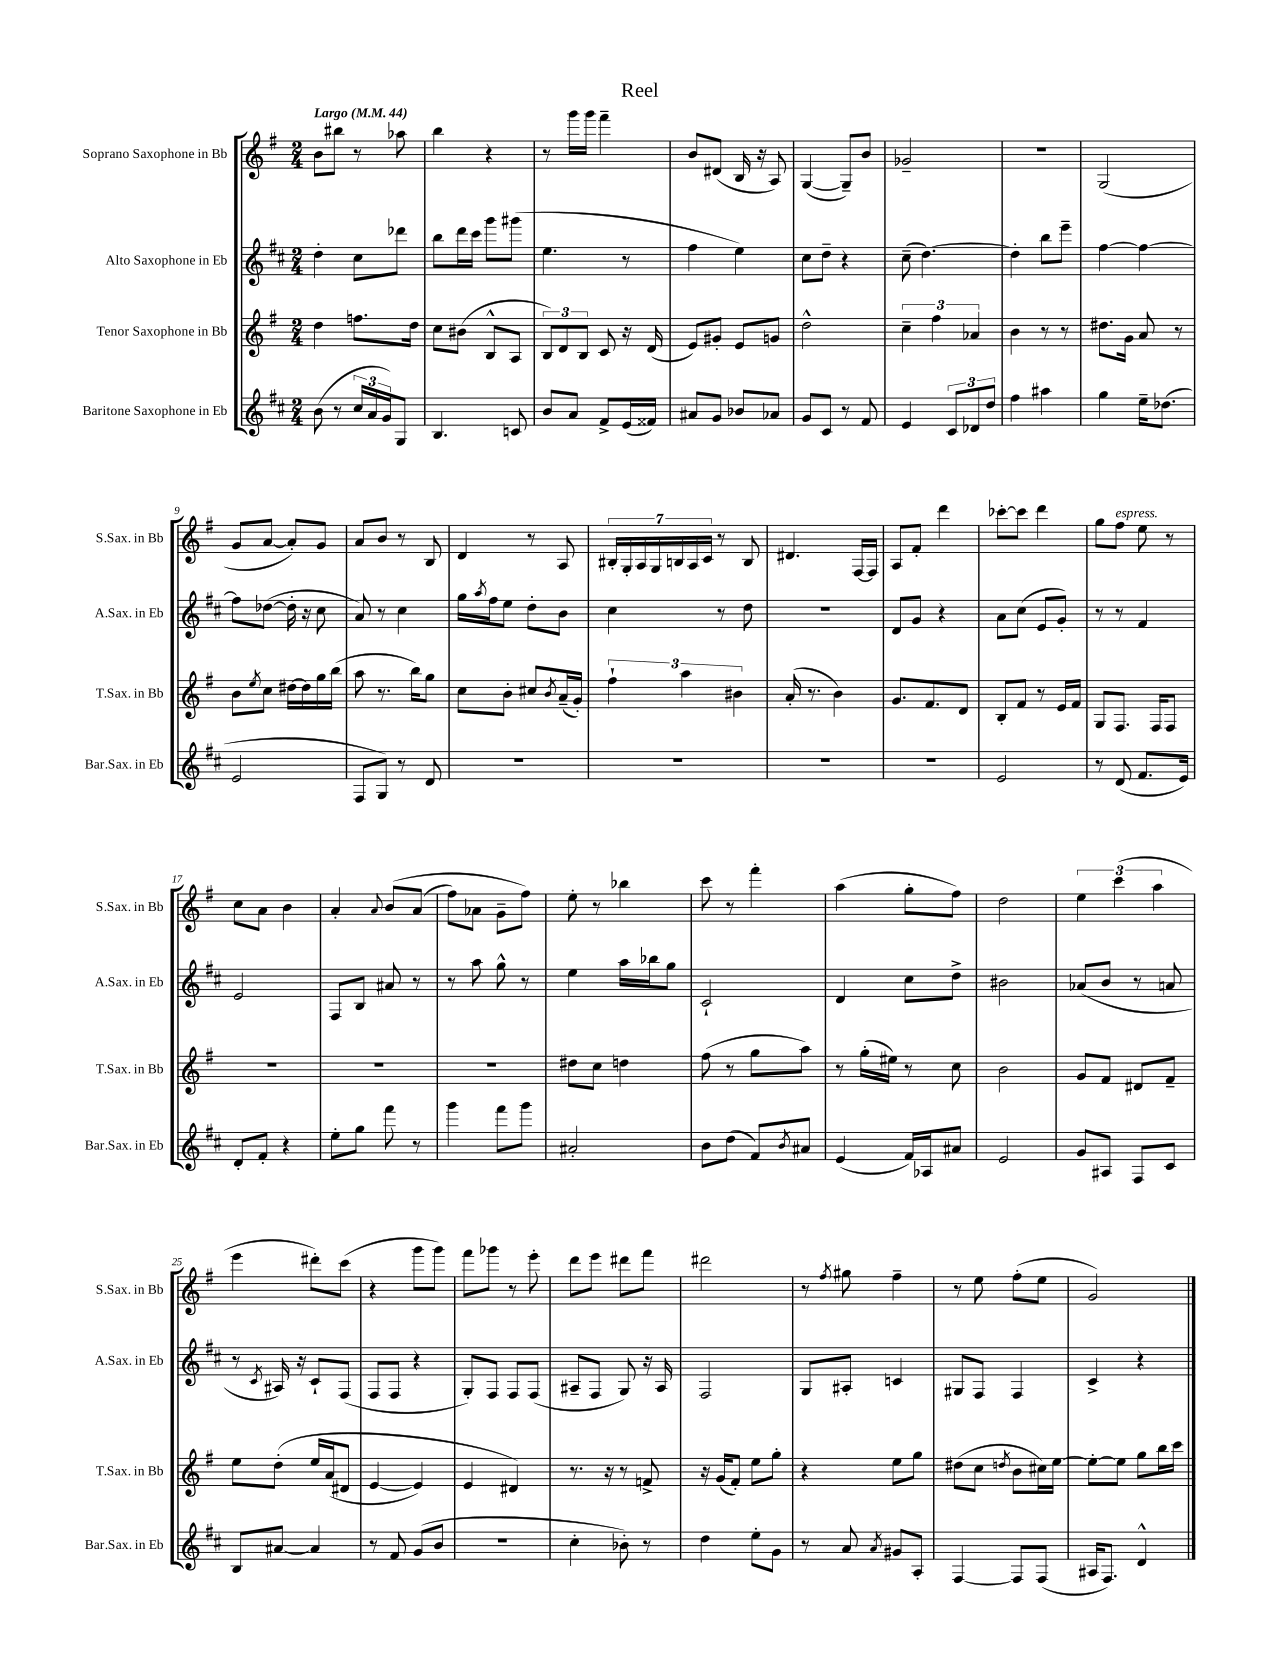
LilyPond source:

\header { title = "Reel" }
<<
\new StaffGroup <<
\new Staff = "s0" \with { instrumentName = "Soprano Saxophone in Bb" shortInstrumentName = "S.Sax. in Bb" } {
    \clef treble \key g \major \numericTimeSignature \time 2/4 \tempo "Largo" 4 = 44
    b'8 bis''8 r8 aes''8 |
    b''4 r4 |
    r8 g'''16 g'''16 fis'''4-- |
    b'8 dis'8( b16 r16 a8) |
    g4~( g8--) b'8 |
    ges'2-- |
    r2 |
    g2( |
    g'8 a'8~ a'8-.) g'8 |
    a'8 b'8 r8 b8 |
    d'4 r8 a8 |
    \tuplet 7/4 { bis16-. g16-. a16 g16 b16 a16 c'16 } r8 b8 |
    dis'4. fis16~ fis16 |
    a8 fis'8-. d'''4 |
    ces'''8~-. ces'''8 d'''4 |
    g''8 fis''8^\markup { \italic "espress." } e''8 r8 |
    c''8 a'8 b'4 |
    a'4-. \appoggiatura { a'8 } b'8\( a'8( |
    fis''8) aes'8 g'8-- fis''8\) |
    e''8-. r8 bes''4 |
    c'''8 r8 fis'''4-. |
    a''4( g''8-. fis''8) |
    d''2 |
    \tuplet 3/2 { e''4 c'''4( a''4 } |
    e'''4 dis'''8-.) c'''8( |
    r4 g'''8 g'''8) |
    fis'''8 ges'''8 r8 e'''8-. |
    d'''8 e'''8 dis'''8 fis'''8 |
    dis'''2 |
    r8 \acciaccatura { fis''8 } gis''8 fis''4-- |
    r8 e''8 fis''8-.( e''8 |
    g'2) \bar "|." |
}
\new Staff = "s1" \with { instrumentName = "Alto Saxophone in Eb" shortInstrumentName = "A.Sax. in Eb" } {
    \clef treble \key d \major \numericTimeSignature \time 2/4
    d''4-. cis''8 des'''8 |
    b''8 d'''16 cis'''16 g'''8 gis'''8( |
    e''4. r8 |
    fis''4 e''4) |
    cis''8 d''8-- r4 |
    cis''8--( d''4.~) |
    d''4-. b''8 e'''8-- |
    fis''4~ fis''4~ |
    fis''8 des''8~( des''16-. r16 cis''8 |
    a'8) r8 cis''4 |
    g''16 \acciaccatura { a''8 } fis''16 e''8 d''8-. b'8 |
    cis''4 r8 d''8 |
    R2 |
    d'8 g'8 r4 |
    a'8 cis''8( e'8 g'8-.) |
    r8 r8 fis'4 |
    e'2 |
    fis8 b8 ais'8 r8 |
    r8 a''8 g''8-^ r8 |
    e''4 a''16 bes''16 g''8 |
    cis'2-! |
    d'4 cis''8 d''8-> |
    bis'2 |
    aes'8( b'8 r8 a'8 |
    r8 \acciaccatura { cis'8 } ais16) r16 cis'8-! fis8( |
    fis8 fis8 r4 |
    g8-.) fis8 fis8 fis8( |
    ais8-- fis8 g8) r16 ais16 |
    fis2 |
    g8 ais8-. c'4 |
    gis8 fis8 fis4 |
    cis'4-> r4 \bar "|." |
}
\new Staff = "s2" \with { instrumentName = "Tenor Saxophone in Bb" shortInstrumentName = "T.Sax. in Bb" } {
    \clef treble \key g \major \numericTimeSignature \time 2/4
    d''4 f''8. d''16 |
    c''8 bis'8( b8-^ a8 |
    \tuplet 3/2 { b8) d'8 b8 } c'8 r16 d'16( |
    e'8) gis'8-. e'8 g'8 |
    d''2-^ |
    \tuplet 3/2 { c''4-- fis''4 aes'4 } |
    b'4 r8 r8 |
    dis''8. g'16 a'8 r8 |
    b'8 \acciaccatura { e''8 } c''8 dis''16~ dis''16 g''16 b''16( |
    a''8 r8. b''16) g''8 |
    c''8 b'8-. cis''8 \acciaccatura { b'8 } a'16--( g'16-.) |
    \tuplet 3/2 { fis''4-! a''4 bis'4 } |
    a'16-.( r8. b'4) |
    g'8. fis'8. d'8 |
    b8-. fis'8 r8 e'16 fis'16 |
    g8 fis8. fis16 fis8 |
    R2 |
    R2 |
    R2 |
    dis''8 c''8 d''4 |
    fis''8( r8 g''8 a''8) |
    r8 g''16-.( eis''16) r8 c''8 |
    b'2 |
    g'8 fis'8 dis'8 fis'8-- |
    e''8 d''8-.\( e''16 a'16( dis'8 |
    e'4~ e'4) |
    e'4 dis'4\) |
    r8. r16 r8 f'8-> |
    r16 g'16( fis'8-.) e''8 g''8-. |
    r4 e''8 g''8 |
    dis''8( c''8 \acciaccatura { d''8 } b'8 cis''16) e''16~ |
    e''8~-. e''8 g''8 b''16 c'''16 \bar "|." |
}
\new Staff = "s3" \with { instrumentName = "Baritone Saxophone in Eb" shortInstrumentName = "Bar.Sax. in Eb" } {
    \clef treble \key d \major \numericTimeSignature \time 2/4
    b'8( r8 \tuplet 3/2 { cis''16 a'16 g'16) } g8 |
    b4. c'8 |
    b'8 a'8 fis'8-> e'16( fisis'16) |
    ais'8 g'8 bes'8 aes'8 |
    g'8 cis'8 r8 fis'8 |
    e'4 \tuplet 3/2 { cis'8 des'8 d''8 } |
    fis''4 ais''4 |
    g''4 e''16-- des''8.( |
    e'2 |
    fis8 g8) r8 d'8 |
    R2 |
    R2 |
    R2 |
    R2 |
    e'2 |
    r8 d'8( fis'8. e'16) |
    d'8-. fis'8-. r4 |
    e''8-. g''8 fis'''8 r8 |
    g'''4 fis'''8 g'''8 |
    ais'2-. |
    b'8 d''8( fis'8) \acciaccatura { b'8 } ais'8 |
    e'4( fis'16) aes16 ais'8 |
    e'2 |
    g'8 ais8 fis8 cis'8 |
    b8 ais'8~ ais'4 |
    r8 fis'8 g'8( b'8 |
    R2 |
    cis''4-. bes'8-.) r8 |
    d''4 e''8-. g'8 |
    r8 a'8 \acciaccatura { a'8 } gis'8 a8-. |
    fis4~ fis8 fis8( |
    ais16 fis8.) d'4-^ \bar "|." |
}
>>
>>
